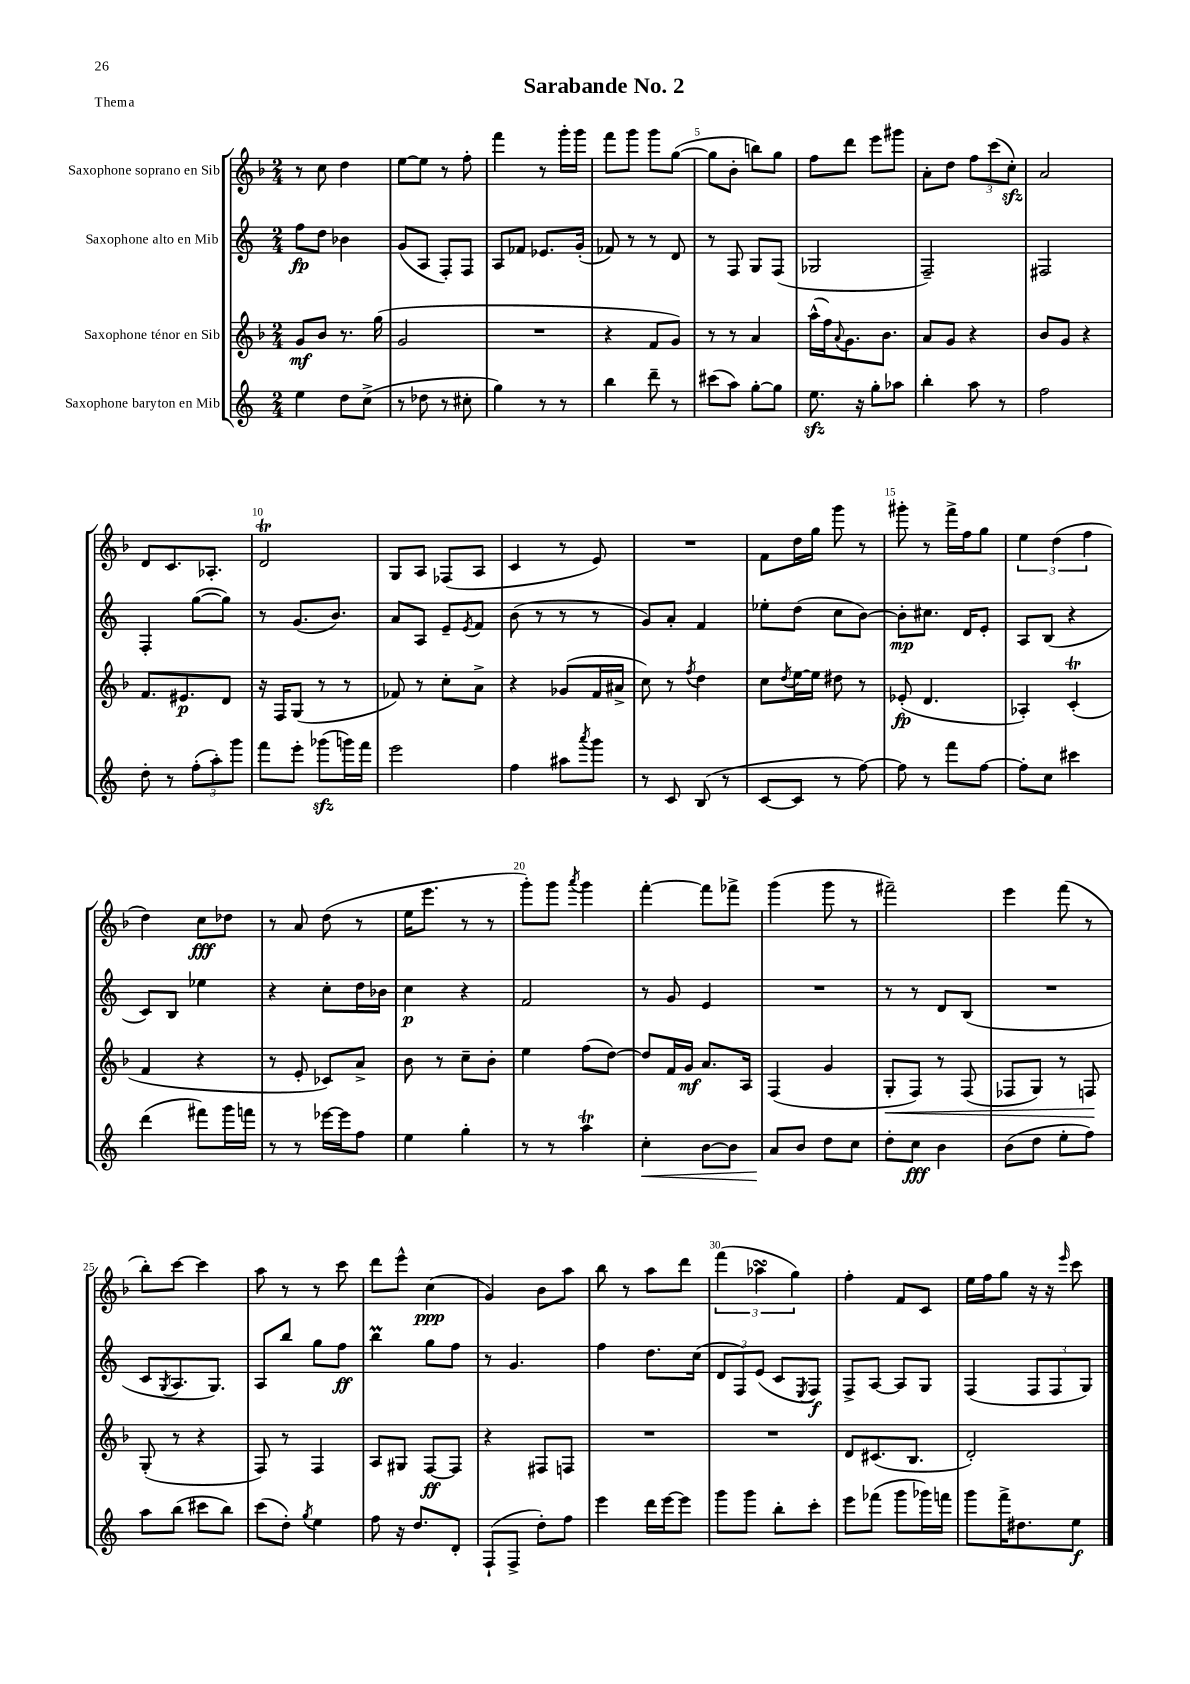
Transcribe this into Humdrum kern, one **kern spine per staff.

**kern	**dynam	**kern	**dynam	**kern	**dynam	**kern	**dynam
*part4	*part4	*part3	*part3	*part2	*part2	*part1	*part1
*staff4	*staff4	*staff3	*staff3	*staff2	*staff2	*staff1	*staff1
*I"Saxophone baryton en Mib	*	*I"Saxophone ténor en Sib	*	*I"Saxophone alto en Mib	*	*I"Saxophone soprano en Sib	*
*clefG2	*	*clefG2	*	*clefG2	*	*clefG2	*
*k[]	*	*k[b-]	*	*k[]	*	*k[b-]	*
*M2/4	*	*M2/4	*	*M2/4	*	*M2/4	*
=1	=1	=1	=1	=1	=1	=1	=1
4ee\	.	8g/L	mf	8ff\L	fp	8r	.
.	.	8b-/J	.	8dd\J	.	8cc\	.
8dd\L	.	8.r	.	4b-X\	.	4dd\	.
(8cc^\J	.	.	.	.	.	.	.
.	.	(16gg\	.	.	.	.	.
=2	=2	=2	=2	=2	=2	=2	=2
8r	.	2g/	.	(8g/L	.	[8ee\L	.
8dd-X\	.	.	.	8A/J	.	8ee\J]	.
8r	.	.	.	8F'/L)	.	8r	.
8cc#X'\	.	.	.	8F/J	.	8ff'\	.
=3	=3	=3	=3	=3	=3	=3	=3
4gg\)	.	2r	.	8A/L	.	4fff\	.
.	.	.	.	8f-X/J	.	.	.
8r	.	.	.	8.e-X/L	.	8r	.
8r	.	.	.	.	.	16ggg'\LL	.
.	.	.	.	(16g'/Jk	.	16ggg\JJ	.
=4	=4	=4	=4	=4	=4	=4	=4
4bb\	.	4r	.	8f-X/)	.	8fff\L	.
.	.	.	.	8r	.	8ggg\J	.
8ddd~\	.	8f/L	.	8r	.	8ggg\L	.
8r	.	8g/J)	.	8d/	.	([8gg\J	.
=5	=5	=5	=5	=5	=5	=5	=5
(8ccc#X\L	.	8r	.	8r	.	8gg\L]	.
8aa\J)	.	8r	.	8F/	.	8b-'\J	.
[8gg'\L	.	4a/	.	8G/L	.	8bbn\L)	.
8gg\J]	.	.	.	(8F/J	.	8gg\J	.
=6	=6	=6	=6	=6	=6	=6	=6
8.eezz\	.	(16aa^^\LL	.	2G-X/	.	8ff\L	.
.	.	16ff\J)	.	.	.	.	.
.	.	8qqa/	.	.	.	.	.
.	.	8.g\	.	.	.	8ddd\J	.
16r	.	.	.	.	.	.	.
8gg'\L	.	.	.	.	.	8eee\L	.
.	.	8.b-\J	.	.	.	.	.
8aa-X\J	.	.	.	.	.	8ggg#X\J	.
=7	=7	=7	=7	=7	=7	=7	=7
4bb'\	.	8a/L	.	2F~/)	.	8a'\L	.
.	.	8g/J	.	.	.	8dd\J	.
8aa\	.	4r	.	.	.	12ff\L	.
.	.	.	.	.	.	(12ccc\	.
8r	.	.	.	.	.	.	.
.	.	.	.	.	.	12cczz'\J)	.
=8	=8	=8	=8	=8	=8	=8	=8
2ff\	.	8b-/L	.	2F#X/	.	2a/	.
.	.	8g/J	.	.	.	.	.
.	.	4r	.	.	.	.	.
!!LO:LB:g=z
=9	=9	=9	=9	=9	=9	=9	=9
8dd'\	.	8.f/L	.	4F'/	.	8d/L	.
8r	.	.	.	.	.	8.c/	.
.	.	8.e#X/	p	.	.	.	.
(12ff'\L	.	.	.	([8gg\L	.	.	.
.	.	.	.	.	.	8.A-X'/J	.
12aa'\)	.	.	.	.	.	.	.
.	.	8d/J	.	8gg\J])	.	.	.
12ggg\J	.	.	.	.	.	.	.
=10	=10	=10	=10	=10	=10	=10	=10
8fff\L	.	16r	.	8r	.	2dT/	.
.	.	16F/KL	.	.	.	.	.
8eee'\J	.	(8G/J	.	(8.g/L	.	.	.
(8ggg-Xzz\L	.	8r	.	.	.	.	.
.	.	.	.	8.b/J)	.	.	.
16gggn\L)	.	8r	.	.	.	.	.
16fff\JJ	.	.	.	.	.	.	.
=11	=11	=11	=11	=11	=11	=11	=11
2eee\	.	8f-X/)	.	8a/L	.	8G/L	.
.	.	8r	.	8A/J	.	8A/J	.
.	.	8cc'\L	.	8e~/L	.	(8F-X/L	.
.	.	.	.	8qe/	.	.	.
.	.	8a^\J	.	8f/J	.	8A/J	.
=12	=12	=12	=12	=12	=12	=12	=12
4ff\	.	4r	.	(8b\	.	4c/	.
.	.	.	.	8r	.	.	.
8aa#X\L	.	(8g-X/L	.	8r	.	8r	.
8qaaa/	.	.	.	.	.	.	.
8ggg\J	.	16f/L	.	8r	.	8e/)	.
.	.	16a#X^/JJ	.	.	.	.	.
=13	=13	=13	=13	=13	=13	=13	=13
8r	.	8cc\)	.	8g/L)	.	2r	.
8c/	.	8r	.	8a'/J	.	.	.
.	.	8qff/	.	.	.	.	.
(8B/	.	4dd\	.	4f/	.	.	.
8r	.	.	.	.	.	.	.
=14	=14	=14	=14	=14	=14	=14	=14
[8c/L	.	8cc\L	.	8ee-X'\L	.	8f\L	.
.	.	8qdd/	.	.	.	.	.
8c/J]	.	[16ee\L	.	(8dd\J	.	16dd\L	.
.	.	16ee\JJ]	.	.	.	16gg\JJ	.
8r	.	8dd#X\	.	8cc\L	.	8ggg\	.
[8ff\)	.	8r	.	[8b\J)	.	8r	.
=15	=15	=15	=15	=15	=15	=15	=15
8ff\]	.	(8e-X'/	fp	8b'\L]	mp	8ggg#X'\	.
8r	.	4.d/	.	8.cc#X\J	.	8r	.
8fff\L	.	.	.	.	.	16fff^\LL	.
.	.	.	.	16d/KL	.	16ff\J	.
[8ff\J	.	.	.	8e'/J	.	8gg\J	.
=16	=16	=16	=16	=16	=16	=16	=16
8ff'\L]	.	4A-X'/)	.	8A/L	.	6ee\	.
8cc\J	.	.	.	(8B/J	.	.	.
.	.	.	.	.	.	(6dd\	.
4ccc#X\	.	(4cT'/	.	4r	.	.	.
.	.	.	.	.	.	6ff\	.
!!LO:LB:g=z
=17	=17	=17	=17	=17	=17	=17	=17
(4ddd\	.	4f/	.	8c/L)	.	4dd\)	.
.	.	.	.	8B/J	.	.	.
8fff#X\L)	.	4r	.	4ee-X\	.	8cc\L	fff
16ggg\L	.	.	.	.	.	8dd-X\J	.
16fffn\JJ	.	.	.	.	.	.	.
=18	=18	=18	=18	=18	=18	=18	=18
8r	.	8r	.	4r	.	8r	.
8r	.	8e'/	.	.	.	8a/	.
[16eee-X\LL	.	8c-X/L)	.	8cc'\L	.	(8dd\	.
16eee-\J]	.	.	.	.	.	.	.
8ff\J	.	8a^/J	.	16dd\L	.	8r	.
.	.	.	.	16b-X\JJ	.	.	.
=19	=19	=19	=19	=19	=19	=19	=19
4ee\	.	8b-\	.	4cc\	p	16ee\KL	.
.	.	.	.	.	.	8.eee\J	.
.	.	8r	.	.	.	.	.
4gg'\	.	8cc~\L	.	4r	.	8r	.
.	.	8b-'\J	.	.	.	8r	.
=20	=20	=20	=20	=20	=20	=20	=20
8r	.	4ee\	.	2f/	.	8ggg'\L)	.
8r	.	.	.	.	.	8ggg\J	.
.	.	.	.	.	.	8qaaa/	.
4aaT\	.	(8ff\L	.	.	.	4ggg\	.
.	.	[8dd\J)	.	.	.	.	.
=21	=21	=21	=21	=21	=21	=21	=21
!	!LO:HP:b	!	!	!	!	!	!
4cc'\	<	8dd/L]	.	8r	.	[4fff'\	.
.	.	16f/L	.	8g/	.	.	.
.	.	16g/JJ	mf	.	.	.	.
[8b\L	.	8.a/L	.	4e/	.	8fff\L]	.
8b\J]	.	.	.	.	.	8fff-X^\J	.
.	.	16A/Jk	.	.	.	.	.
=22	=22	=22	=22	=22	=22	=22	=22
8a/L	.	(4F/	.	2r	.	(4ggg\	.
8b/J	[	.	.	.	.	.	.
8dd\L	.	4g/	.	.	.	8ggg\	.
8cc\J	.	.	.	.	.	8r	.
=23	=23	=23	=23	=23	=23	=23	=23
!	!	!	!LO:HP:b	!	!	!	!
8dd'\L	.	8G'/L	<	8r	.	2fff#X~\)	.
8cc\J	fff	8F/J)	.	8r	.	.	.
4b\	.	8r	.	8d/L	.	.	.
.	.	(8F/	.	(8B/J	.	.	.
=24	=24	=24	=24	=24	=24	=24	=24
(8b\L	.	8F-X/L	.	2r	.	4eee\	.
8dd\J	.	8G/J)	.	.	.	.	.
8ee'\L	.	8r	.	.	.	(8fff\	.
8ff\J)	.	8Fn/	.	.	.	8r	.
.	.	.	[	.	.	.	.
!!LO:LB:g=z
=25	=25	=25	=25	=25	=25	=25	=25
8aa\L	.	(8G'/	.	8c/L	.	8bb-'\L)	.
.	.	.	.	8qG/	.	.	.
(8bb\J	.	8r	.	8.A/	.	[8ccc\J	.
8ccc#X\L	.	4r	.	.	.	4ccc\]	.
.	.	.	.	8.G/J)	.	.	.
8bb\J)	.	.	.	.	.	.	.
=26	=26	=26	=26	=26	=26	=26	=26
(8ccc\L	.	8F/)	.	8A/L	.	8aa\	.
8dd'\J)	.	8r	.	8bb/J	.	8r	.
8qgg/	.	.	.	.	.	.	.
4ee\	.	4F/	.	8gg\L	.	8r	.
.	.	.	.	8ff\J	ff	8ccc\	.
=27	=27	=27	=27	=27	=27	=27	=27
8ff\	.	8A/L	.	4bbm\	.	8ddd\L	.
16r	.	8G#X/J	.	.	.	8eee^^\J	.
8.dd/L	.	.	.	.	.	.	.
.	.	[8F/L	ff	8gg\L	.	(4cc\	ppp
8d'/J	.	8F/J]	.	8ff\J	.	.	.
=28	=28	=28	=28	=28	=28	=28	=28
(8F`/L	.	4r	.	8r	.	4g/)	.
8F^/J	.	.	.	4.g/	.	.	.
8dd'\L)	.	8F#X/L	.	.	.	8b-\L	.
8ff\J	.	8Fn/J	.	.	.	8aa\J	.
=29	=29	=29	=29	=29	=29	=29	=29
4eee\	.	2r	.	4ff\	.	8bb-\	.
.	.	.	.	.	.	8r	.
16ddd\LL	.	.	.	8.dd\L	.	8aa\L	.
[16eee\J	.	.	.	.	.	.	.
8eee\J]	.	.	.	.	.	8ddd\J	.
.	.	.	.	(16cc\Jk	.	.	.
=30	=30	=30	=30	=30	=30	=30	=30
8ggg\L	.	2r	.	12d/L	.	(6fff\	.
.	.	.	.	12F/)	.	.	.
8ggg\J	.	.	.	.	.	.	.
.	.	.	.	(12e/J	.	6aa-XsSSs\	.
8bb'\L	.	.	.	8c/L	.	.	.
.	.	.	.	.	.	6gg\)	.
.	.	.	.	8qE/	.	.	.
8ccc'\J	.	.	.	8F/J)	f	.	.
=31	=31	=31	=31	=31	=31	=31	=31
8eee\L	.	8d/L	.	8F^/L	.	4ff'\	.
(8fff-X\J	.	(8.c#X/	.	[8A/J	.	.	.
8ggg\L	.	.	.	8A/L]	.	8f/L	.
.	.	8.B-/J	.	.	.	.	.
16ggg-X\L)	.	.	.	8G/J	.	8c/J	.
16fffn\JJ	.	.	.	.	.	.	.
=32	=32	=32	=32	=32	=32	=32	=32
8ggg\L	.	2d'/)	.	(4F/	.	16ee\LL	.
.	.	.	.	.	.	16ff\J	.
16fff^\K	.	.	.	.	.	8gg\J	.
8.dd#X\	.	.	.	.	.	.	.
.	.	.	.	12F/L	.	16r	.
.	.	.	.	.	.	16r	.
.	.	.	.	12F/	.	.	.
.	.	.	.	.	.	16qqeee/	.
8ee\J	f	.	.	.	.	8ccc\	.
.	.	.	.	12G/J)	.	.	.
==	==	==	==	==	==	==	==
*-	*-	*-	*-	*-	*-	*-	*-
